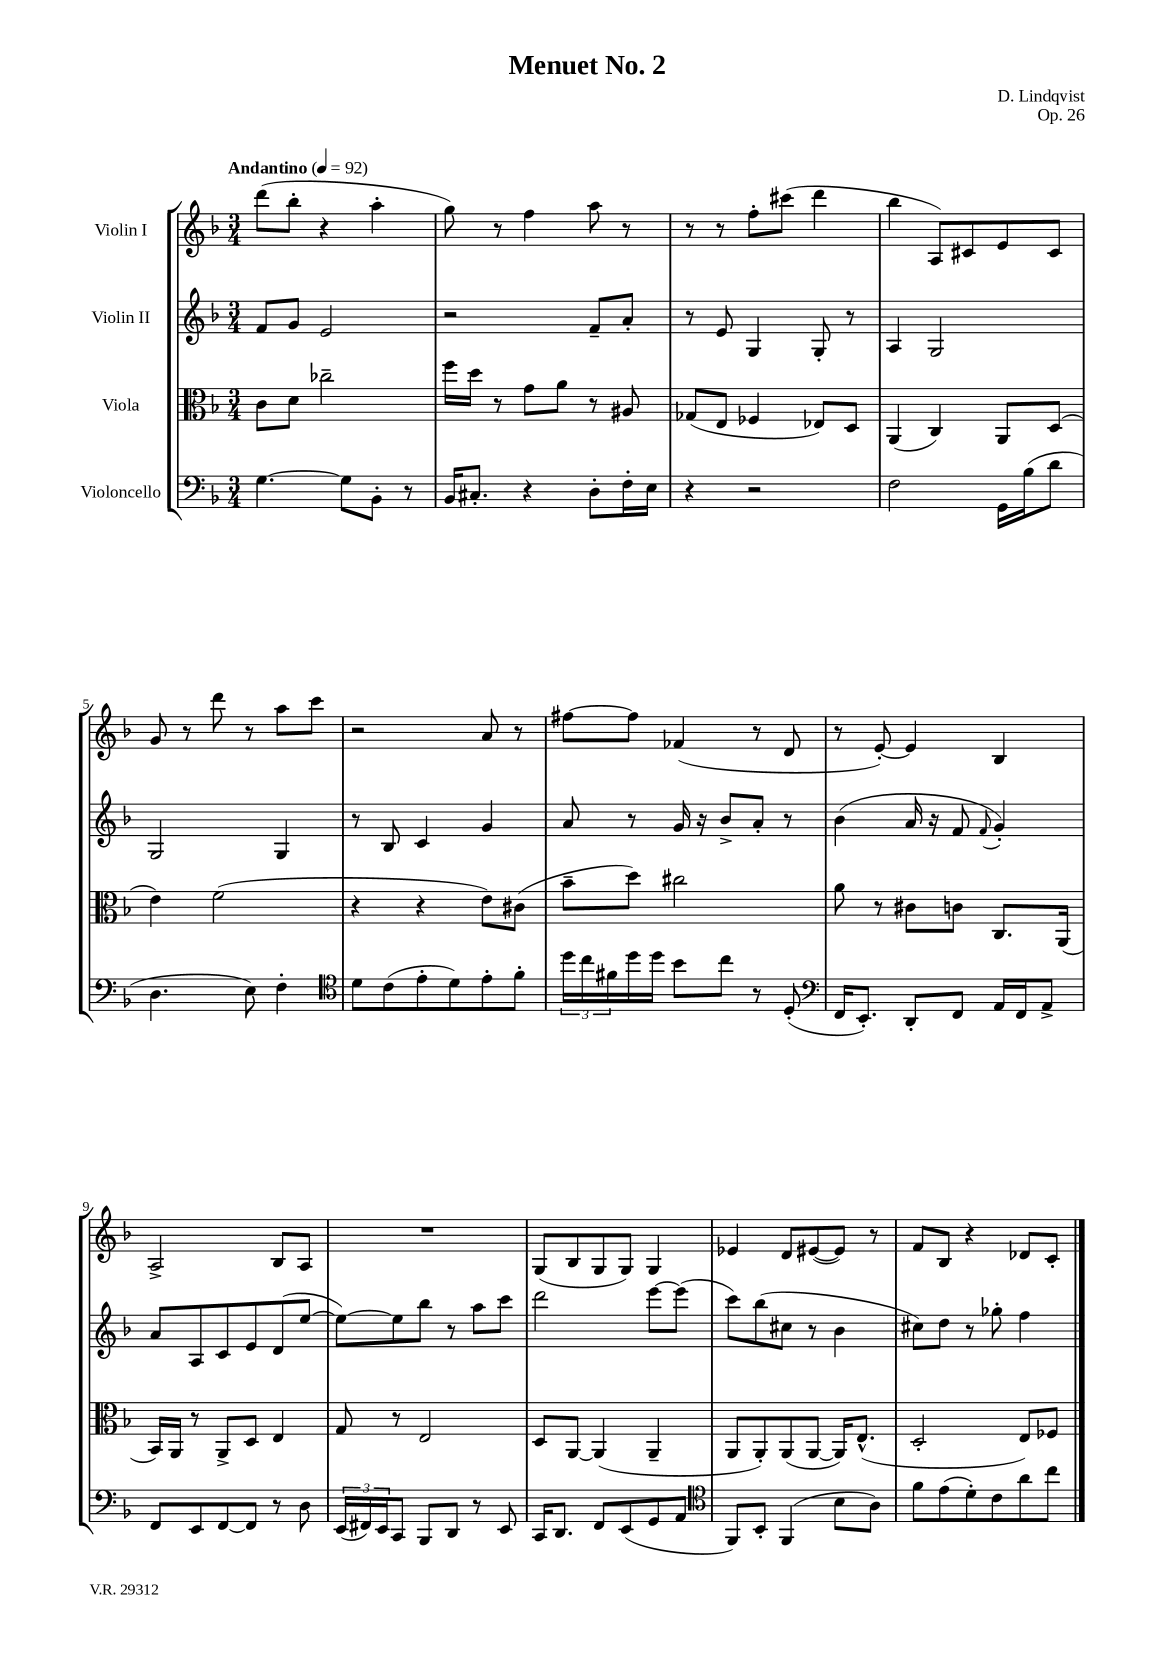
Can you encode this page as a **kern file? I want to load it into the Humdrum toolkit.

**kern	**kern	**kern	**kern
*part4	*part3	*part2	*part1
*staff4	*staff3	*staff2	*staff1
*I"Violoncello	*I"Viola	*I"Violin II	*I"Violin I
*clefF4	*clefC3	*clefG2	*clefG2
*k[b-]	*k[b-]	*k[b-]	*k[b-]
*M3/4	*M3/4	*M3/4	*M3/4
*MM92	*MM92	*MM92	*MM92
=1	=1	=1	=1
!	!	!	!LO:TX:a:B:t=Andantino
[4.G\	8c\L	8f/L	(8ddd\L
.	8d\J	8g/J	8bb-'\J
.	2cc-X~\	2e/	4r
8G\L]	.	.	.
8BB-'\J	.	.	4aa'\
8r	.	.	.
=2	=2	=2	=2
16BB-/KL	16ff\LL	2r	8gg\)
8.C#X'/J	16dd\JJ	.	.
.	8r	.	8r
4r	8g\L	.	4ff\
.	8a\J	.	.
8D'\L	8r	8f~/L	8aa\
16F'\L	8A#X/	8a'/J	8r
16E\JJ	.	.	.
=3	=3	=3	=3
4r	(8G-X/L	8r	8r
.	8E/J	8e/	8r
2r	4F-X/	4G/	8ff'\L
.	.	.	(8ccc#X\J
.	8E-X/L)	8G'/	4ddd\
.	8D/J	8r	.
=4	=4	=4	=4
2F\	(4AA/	4A/	4bb-\
.	4C/)	2G/	8A/L)
.	.	.	8c#X/
16GG\LL	8AA/L	.	8e/
(16B-\J	.	.	.
8d\J	(8D/J	.	8c#/J
!!LO:LB:g=z
=5	=5	=5	=5
4.D\	4e\)	2G/	8g/
.	.	.	8r
.	(2f\	.	8ddd\
8E\)	.	.	8r
4F'\	.	4G/	8aa\L
.	.	.	8ccc\J
=6	=6	=6	=6
*clefC4	*	*	*
8d\L	4r	8r	2r
(8c\	.	8B-/	.
8e'\	4r	4c/	.
8d\)	.	.	.
8e'\	8e\L)	4g/	8a/
8f'\J	(8c#X\J	.	8r
=7	=7	=7	=7
24dd\LL	8b-~\L	8a/	[8ff#X\L
24cc\	.	.	.
24f#X\	.	.	.
16dd\	8dd\J)	8r	8ff#\J]
16dd\JJ	.	.	.
8b-\L	2cc#X\	16g/	(4f-X/
.	.	16r	.
8cc\J	.	8b-^/L	.
8r	.	8a'/J	8r
(8D'/	.	8r	8d/
=8	=8	=8	=8
*clefF4	*	*	*
16FF/KL	8a\	(4b-\	8r
8.EE'/J)	.	.	.
.	8r	.	[8e'/)
8DD'/L	8c#X\L	16a/	4e/]
.	.	16r	.
8FF/J	8cn\J	8f/	.
.	.	8qqf/	.
16AA/LL	8.C/L	4g'/)	4B-/
16FF/J	.	.	.
8AA^/J	.	.	.
.	(16AA/Jk	.	.
!!LO:LB:g=z
=9	=9	=9	=9
8FF/L	16BB-/LL)	8a/L	2A^/
.	16AA/JJ	.	.
8EE/	8r	8A/	.
[8FF/	8AA^/L	8c/	.
8FF/J]	8D/J	8e/	.
8r	4E/	(8d/	8B-/L
8D\	.	[8ee/J	8A/J
=10	=10	=10	=10
(24EE/LL	8G/	8ee\L_)	2.r
24FF#X/)	.	.	.
24EE/J	.	.	.
8CC/J	8r	8ee\]	.
8BBB-/L	2E/	8bb-\J	.
8DD/J	.	8r	.
8r	.	8aa\L	.
8EE/	.	8ccc\J	.
=11	=11	=11	=11
16CC/KL	8D/L	2ddd\	(8G/L
8.DD/J	.	.	.
.	[8AA/J	.	8B-/
8FF/L	(4AA/]	.	8G/
(8EE/	.	.	8G/J)
8GG/	4AA~/	[8eee\L	4G/
8AA/J	.	(8eee\J]	.
=12	=12	=12	=12
*clefC4	*	*	*
8FF/L)	8AA/L	8ccc\L)	4e-X/
8BB-'/J	8AA'/)	(8bb-\	.
(4FF/	(8AA/	8cc#X\J	8d/L
.	[8AA/J	8r	([8e#X/
8B-\L	16AA/KL])	4b-\	8e#/J])
.	(8.E^^/J	.	.
8A\J)	.	.	8r
=13	=13	=13	=13
8f\L	2D'/	8cc#X\L)	8f/L
(8e\	.	8dd\J	8B-/J
8d'\)	.	8r	4r
8c\	.	8gg-X'\	.
8a\	8E/L)	4ff\	8d-X/L
8cc\J	8F-X/J	.	8c'/J
==	==	==	==
*-	*-	*-	*-
